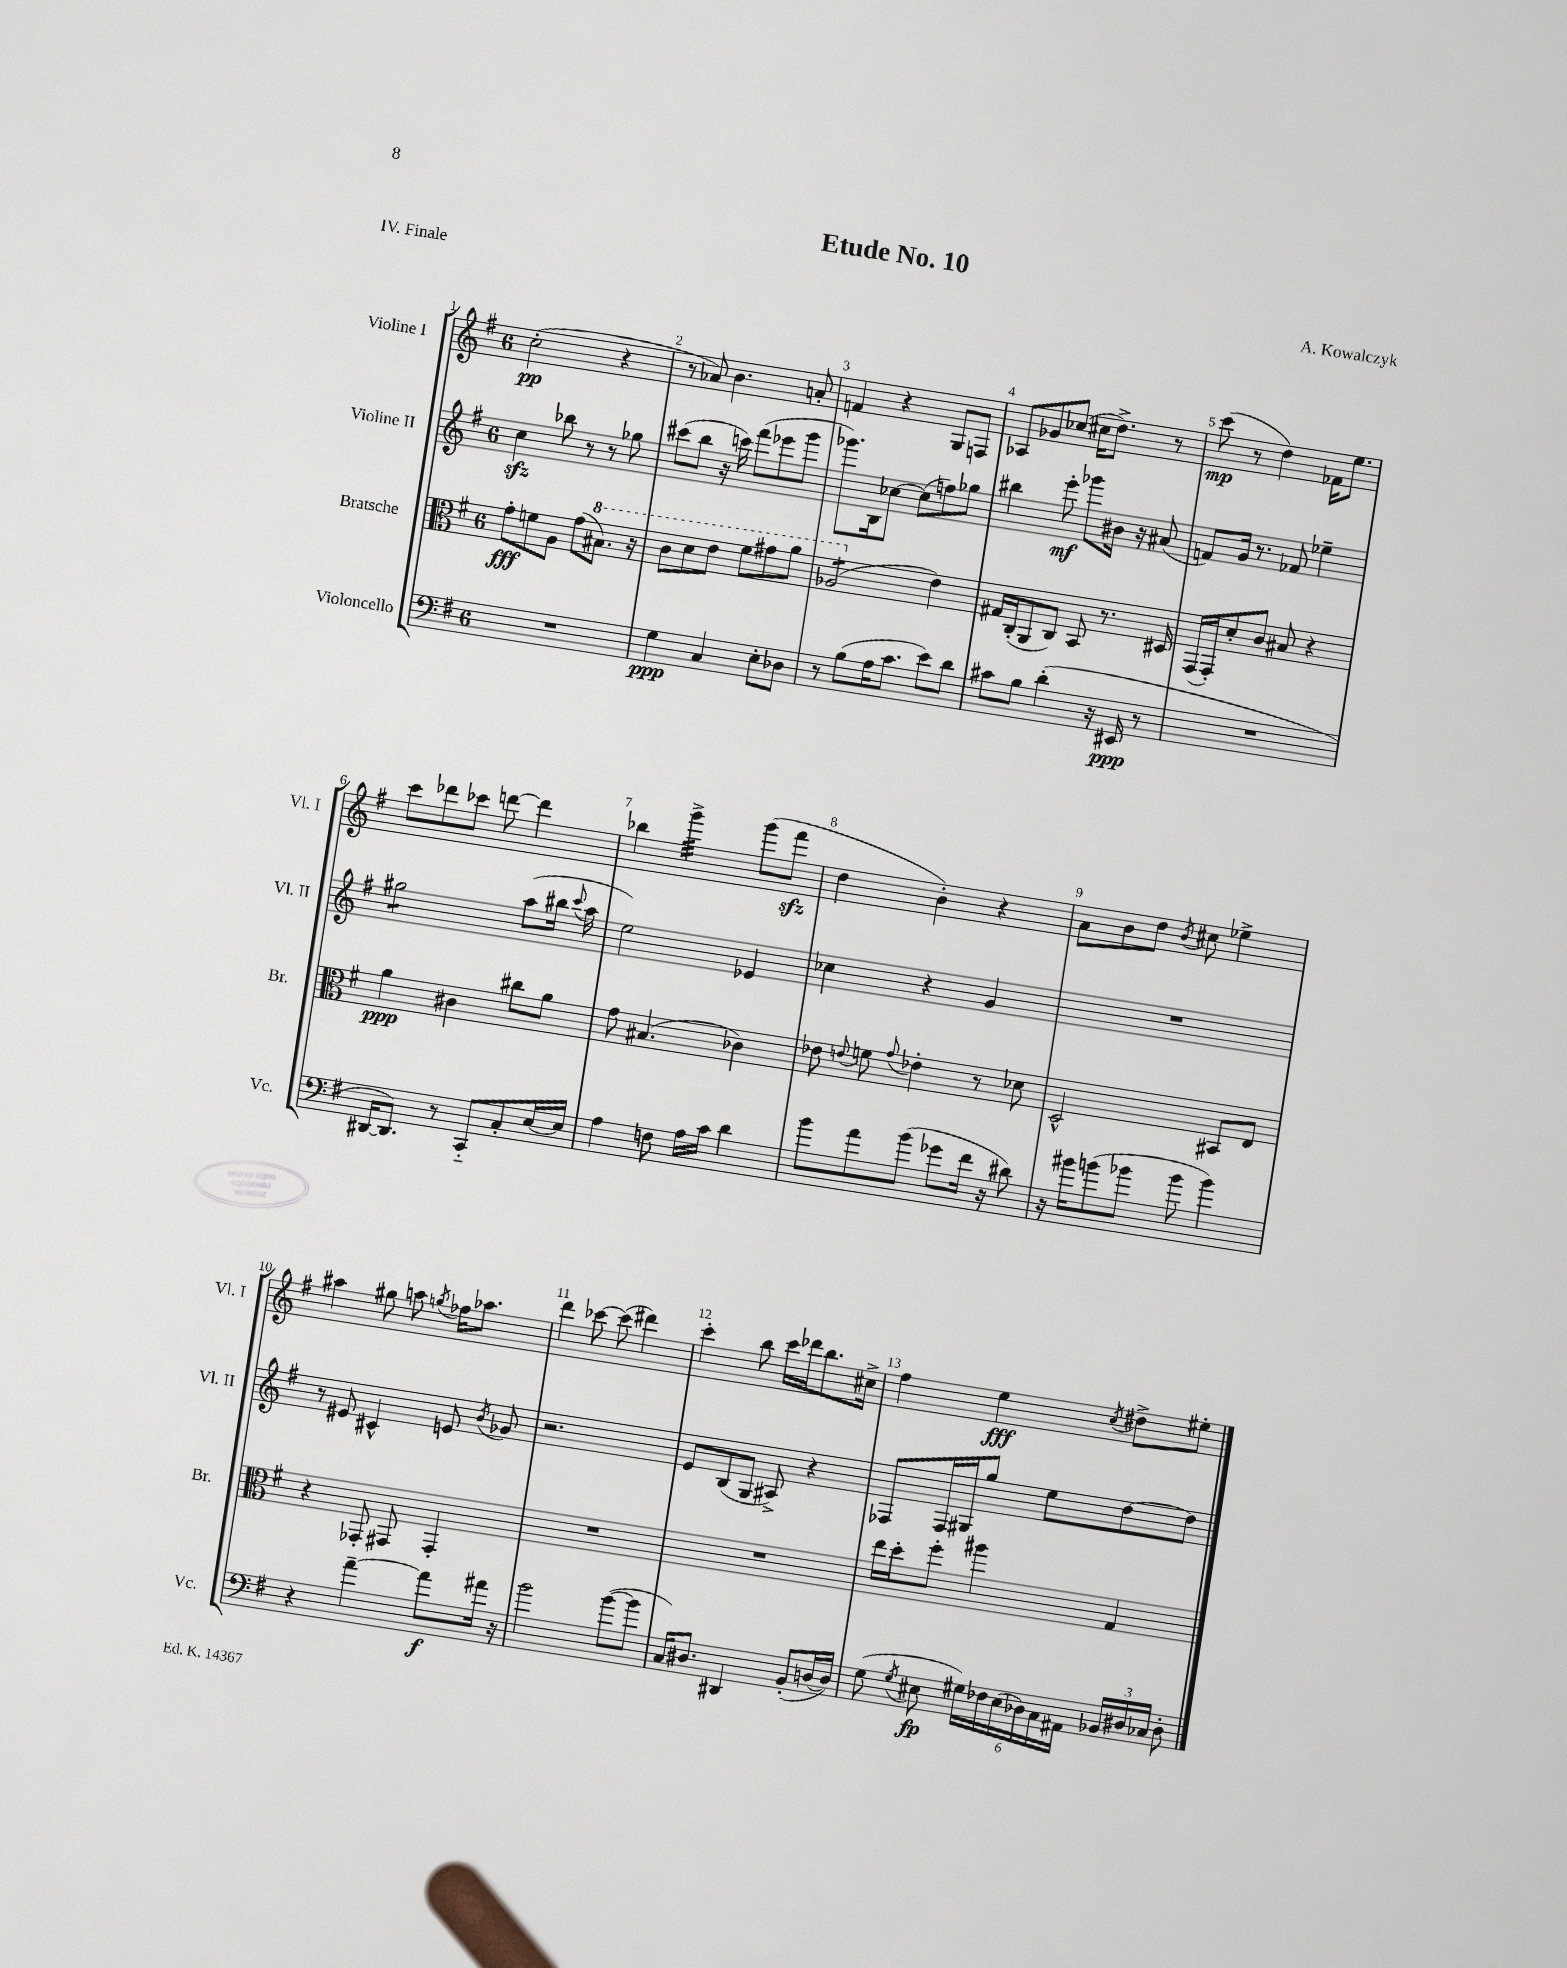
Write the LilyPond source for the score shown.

\header { title = "Etude No. 10" composer = "A. Kowalczyk" piece = "IV. Finale" }
<<
\new StaffGroup <<
\new Staff = "s0" \with { instrumentName = "Violine I" shortInstrumentName = "Vl. I" } {
    \clef treble \key g \major \once \override Staff.TimeSignature.style = #'single-digit \time 6/8
    \autoBeamOff c''2-.\pp( r4 |
    r8 aes'8) b'4. a'8-. |
    f'4 r4 g8[ f8] |
    aes8[ ges'8 ces''8]( cis''16[ d''8.]->) r8 |
    c'''8\mp( r8 d''4) fes'16[ e''8.] |
    c'''8[ des'''8 ces'''8] d'''8~ d'''4 |
    bes''4 g'''4:32-> g'''8[( fis'''8]\sfz |
    d''4 b'4-.) r4 |
    a'8[ b'8 d''8] \acciaccatura { b'8 } cis''8 ees''4-> |
    ais''4 gis''8 a''8 \acciaccatura { g''8 } fes''16[ aes''8.] |
    d'''4 ces'''8~ ces'''8( dis'''4) |
    c'''4-. b''8 c'''16[ des'''16 b''8. cis''16]-> |
    fis''4 e''4\fff \acciaccatura { c''8 } dis''8[-> eis''8]-. \bar "|." |
}
\new Staff = "s1" \with { instrumentName = "Violine II" shortInstrumentName = "Vl. II" } {
    \clef treble \key g \major \once \override Staff.TimeSignature.style = #'single-digit \time 6/8
    \autoBeamOff c''4\sfz bes''8 r8 r8 ges''8 |
    cis'''8[( b''8] r16 c'''16) fis'''8[( ees'''8 g'''8] |
    ges'''8.[) b16 ces''8]~ ces''8[( f''8) ges''8] |
    bis''4 e'''8-.\mf ges'''8[ bis'16] r16 ais'8( |
    f'8[) g'16] r8. fes'8 ees''4-- |
    gis''2:8 a''8[( bis''16] \appoggiatura { c'''8 } a''16 |
    e''2) ees'4 |
    ces''4 r4 g'4 |
    R2. |
    r8 eis'8 cis'4-^ e'8 \acciaccatura { b'8 } ges'8 |
    r2. |
    e'8[ b8( g8] ais8->) r4 |
    fes8[ fes16 gis16 g''8] e''8[ d''8~ d''8] \bar "|." |
}
\new Staff = "s2" \with { instrumentName = "Bratsche" shortInstrumentName = "Br." } {
    \clef alto \key g \major \once \override Staff.TimeSignature.style = #'single-digit \time 6/8
    \autoBeamOff g'8[-.\fff f'8 a8] g'8[( \ottava #1 bis'8.]) r16 |
    c''8[ d''8 e''8] fis''8[ gis''8 a''8] |
    aes'2:8( \ottava #0 e'4) |
    gis16[ c16-.( a,8 c8]) b,8 r8. dis16 |
    g,16[( g,16-.) d'8-. c'8] bis8 r4 |
    a'4\ppp cis'4 cis''8[ a'8] |
    g'8 bis4.( ces'4) |
    ees'8 \appoggiatura { e'8 } f'8 \appoggiatura { g'8 } ees'4-. r8 des'8 |
    d2-^ bis,8[ e8] |
    r4 ges,8-. gis,8 gis,4-. |
    R2. |
    R2. |
    e''16[ d''16-. fis''8]-. ais''4 g4 \bar "|." |
}
\new Staff = "s3" \with { instrumentName = "Violoncello" shortInstrumentName = "Vc." } {
    \clef bass \key g \major \once \override Staff.TimeSignature.style = #'single-digit \time 6/8
    \autoBeamOff R2. |
    g4\ppp c4 e8[-. des8] |
    r8 b8[( a16 c'8.] e'8[) d'8] |
    cis'8[ b8] d'4-.( r16 eis,16\ppp r8 |
    R2. |
    dis,16[~ dis,8.]) r8 c,8[-_ c8-. e16~ e16] |
    a4 f8 a16[ c'16] d'4 |
    b'8[ a'8 b'8]( ges'8[ fis'16] r16 dis'8) |
    r16 bis'16[ b'8( bes'8] bes'8 bes'4) |
    r4 a'4~-- a'8[\f ais'16] r16 |
    b'2 b'8[~( b'8] |
    c16[) dis8.] dis,4 b,8[-.( d16~ d16]) |
    g8( \acciaccatura { g8 } eis8\fp \tuplet 6/4 { gis16[) fes16 eis16( des16) c16 ais,16] } \tuplet 3/2 { bes,16[ dis16 ces16] } dis8-. \bar "|." |
}
>>
>>
\layout { \context { \Score \override BarNumber.break-visibility = ##(#f #t #t) barNumberVisibility = #all-bar-numbers-visible } }
